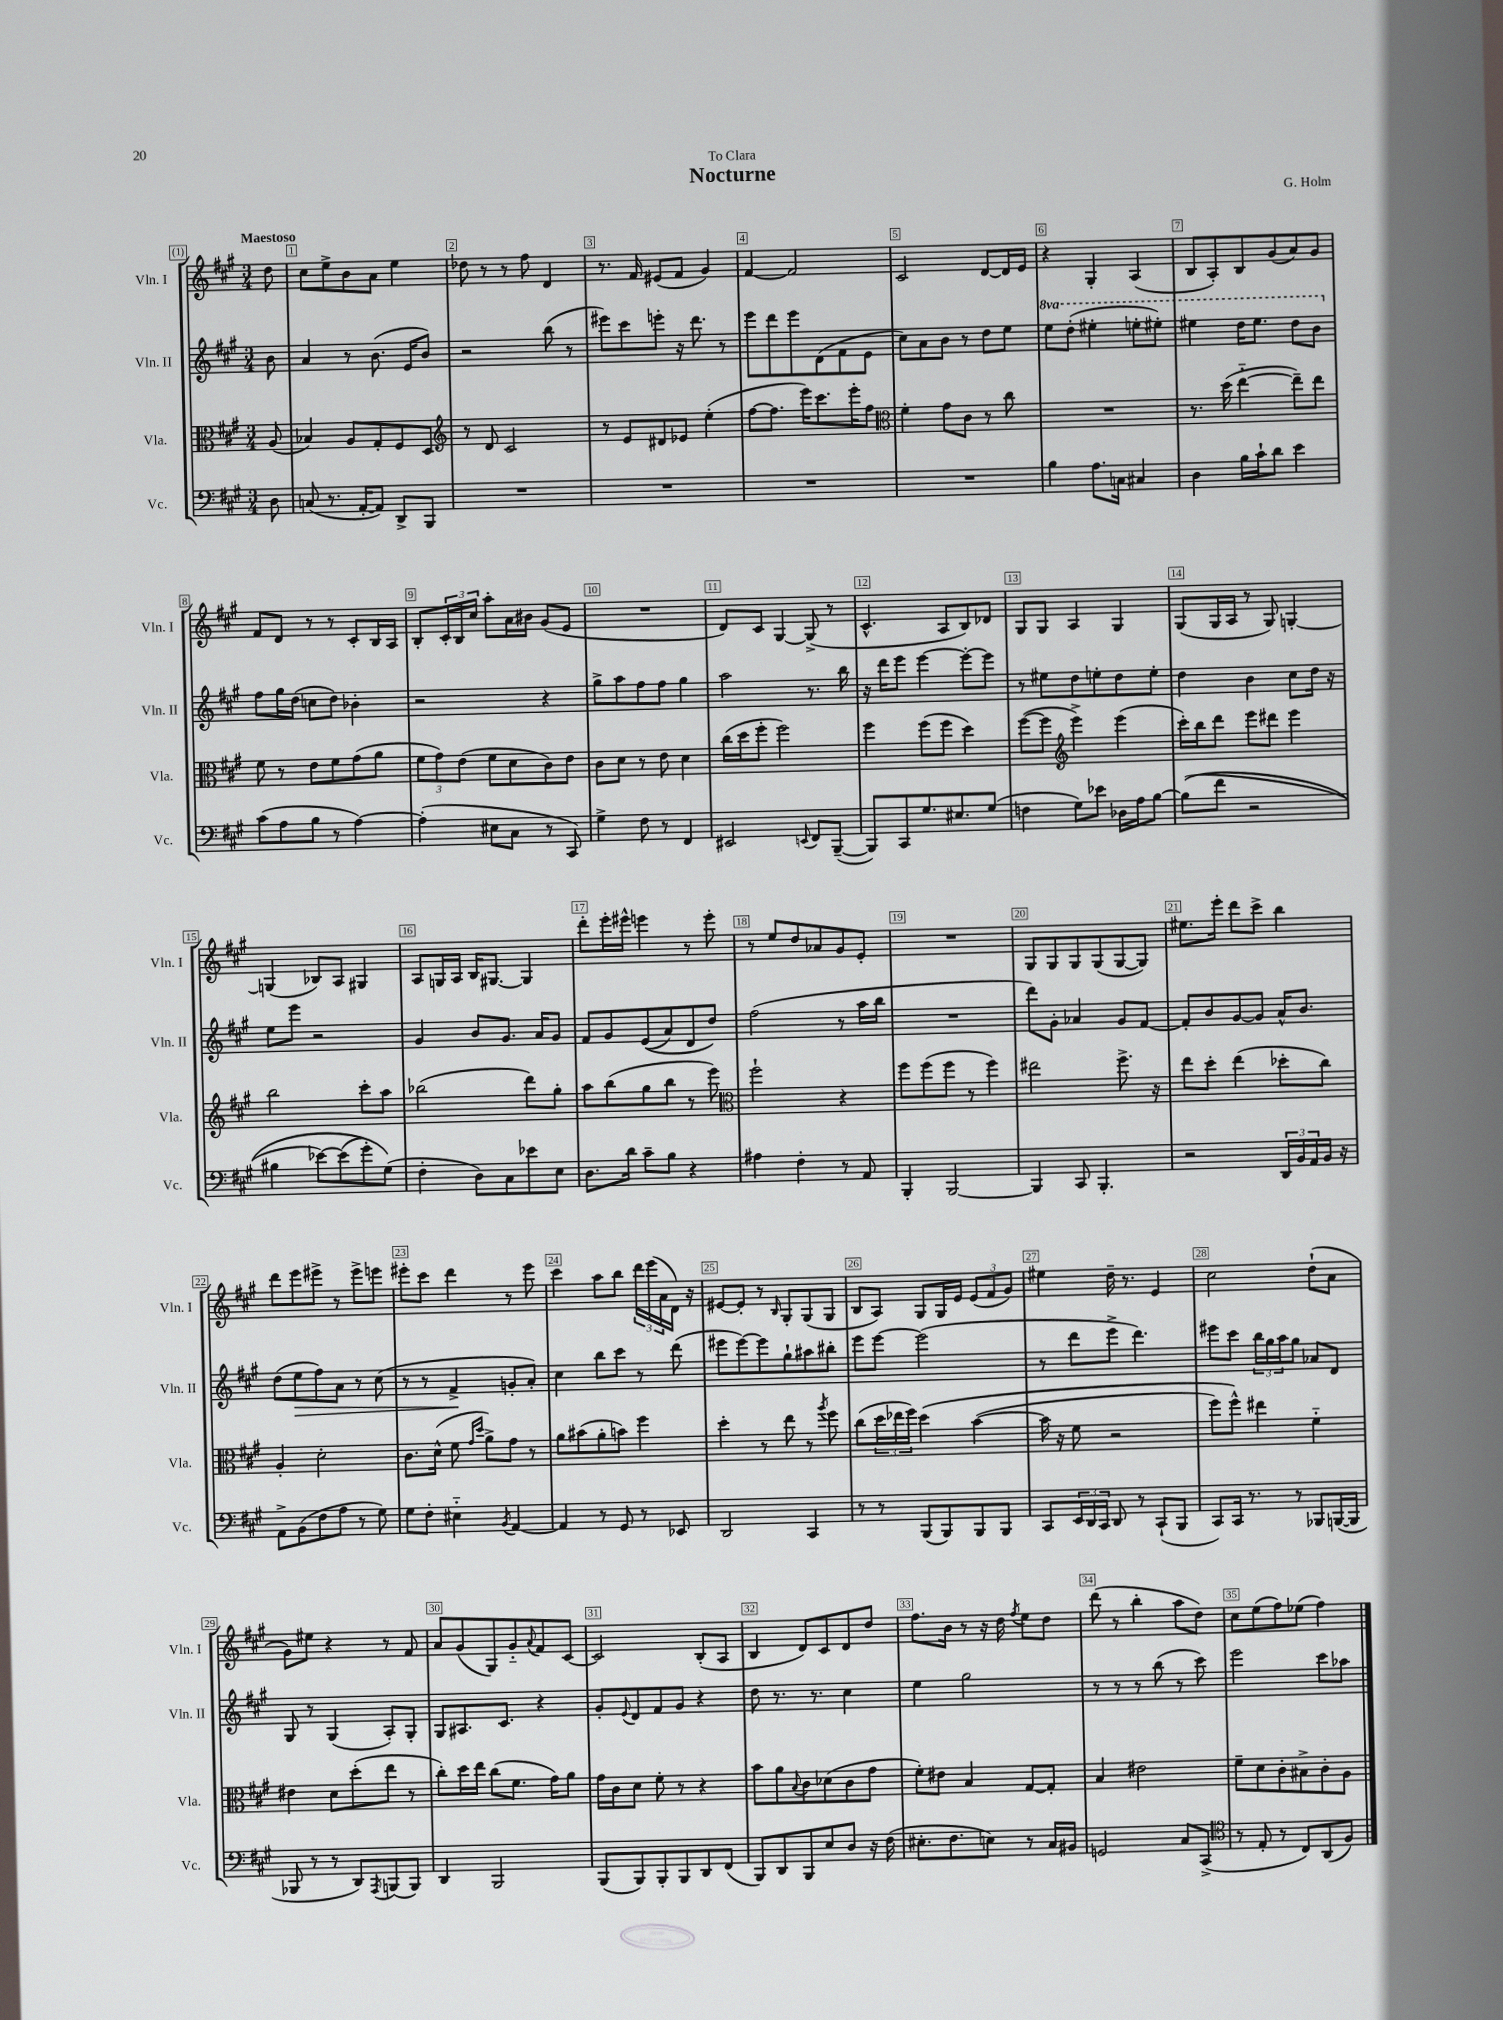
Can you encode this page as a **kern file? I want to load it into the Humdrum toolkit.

**kern	**kern	**kern	**kern
*staff4	*staff3	*staff2	*staff1
*clefF4	*clefC3	*clefG2	*clefG2
*k[f#c#g#]	*k[f#c#g#]	*k[f#c#g#]	*k[f#c#g#]
*M3/4	*M3/4	*M3/4	*M3/4
8D	(8A	8b	8dd
=	=	=	=
(8C	4B-)	4a	8cc#
8.r	.	.	8ee^
.	8A	8r	8b
[16AA'	.	.	.
8AA])	8G#'	(8.b	8a
8DD^	8F#	.	4ee
.	.	16e	.
8BBB	8D	8b)	.
=	=	=	=
*	*clefG2	*	*
2.r	8r	2r	8dd-
.	8d	.	8r
.	2c#	.	8r
.	.	.	8ff#
.	.	(8bb	4d
.	.	8r	.
=	=	=	=
2.r	8r	8eee#)	8.r
.	8e	8ccc#	.
.	.	.	16f#
.	8d#	8eee'	(8e#
.	8e-	16r	8f#
.	.	8.ddd	.
.	(4ee'	.	4g#)
.	.	8r	.
=	=	=	=
2.r	[8ff#	8eee	[4f#
.	8.ff#]	8ddd	.
.	.	8eee	2f#]
.	16eee)	.	.
.	8.ccc#	(8d	.
.	.	8f#	.
.	16eee'	.	.
.	8ff#	8e	.
=	=	=	=
*	*clefC3	*	*
2.r	4f#'	8cc#)	2c#
.	.	8a	.
.	8g#	8b	.
.	8c#	8r	.
.	8r	8dd	[8d
.	8cc#	8ee	16d]
.	.	.	16e
=	=	=	=
4B	2.r	8eee	4r
.	.	(8ddd'	.
8.A	.	4eee#'	4G#'
16C	.	.	.
4C#	.	8eee'	(4A
.	.	8eee#')	.
=	=	=	=
4D	8.r	4eee#	8B
.	.	.	8A')
.	(16dd	.	.
16B	[4ee'~	16ddd	8B
16c#`	.	8.eee#	.
8d	.	.	(8g#
4e	8ee~])	8ddd	8a)
.	8ee	8bb	8g#
=	=	=	=
(8c#	8f#	8ff#	8f#
8A	8r	16gg#	8d
.	.	(16dd	.
8B	8e	8cc	8r
8r	8f#	8dd)	8r
[4A)	(8g#	4b-'	8c#'
.	8a	.	16B
.	.	.	16A
=	=	=	=
(4A']	12f#	2r	8B'
.	12g#)	.	.
.	.	.	24c#'
.	(12e	.	24B
.	.	.	24cc#
8E#	8f#	.	8aa'
8C#	8d	.	16a
.	.	.	16b#
8r	8c#)	4r	(8g#
8CC#)	8e	.	8e
=	=	=	=
4G#^	8c#	8gg#^	2.r
.	8d	8aa	.
8F#	8r	8ff#	.
8r	8e	8ff#	.
4FF#	4d	4gg#	.
=	=	=	=
2EE#	(16cc#	2aa	8d)
.	16dd	.	.
.	8ff#'	.	8c#
.	2ff#)	.	[4G#
8qqEE	.	.	.
8FF#	.	8.r	(8G#^]
([8BBB~	.	.	8r
.	.	16bb	.
=	=	=	=
8BBB])	4ff#	16r	4.c#^^
.	.	16ddd	.
8CC#	.	8eee	.
8.G#	(8ff#	[4eee	.
.	8ff#	.	8A
8.E#	.	.	.
.	4dd)	8eee'_	8B)
(8G#	.	8eee]	8d-
=	=	=	=
4F	([8ff#	8r	8G#
.	8ff#]	8ee#	8G#
*	*clefG2	*	*
8G#)	4eee^)	8dd	4A
8e-	.	8ee'	.
16D-	(4eee	8dd	4G#
16A	.	.	.
[8B	.	8ee'	.
=	=	=	=
&((8B]	16ccc#')	4dd	(8G#
.	16bb	.	.
8f#	8ddd	.	16G#
.	.	.	16A
2r	8eee	4b	8r
.	8ddd#	.	8G#)
.	4eee	8cc#	[4G'
.	.	16dd	.
.	.	16r	.
=	=	=	=
4B#	2bb	8ee	(4G]
.	.	8eee	.
[8e-)	.	2r	8B-)
(8e-]	.	.	8A
8g#')	8ccc#'	.	4G#
(8G#&)	8aa	.	.
=	=	=	=
4F#'	(2bb-	4g#	8A
.	.	.	16G
.	.	.	16A
8D)	.	8b	16B
.	.	.	[8.G#
8C#	.	8.g#	.
8e-	8ddd)	.	4G#]
.	.	16a	.
8E	8gg#'	8g#	.
=	=	=	=
8.D	8aa	8f#	8ddd'
.	(8bb	8g#	16eee'
16d	.	.	16eee#^^
8c#~	8gg#	&((8e	4eee
8B	8bb	8a)	.
4r	8r	8d	8r
.	8eee)	8dd&)	8eee'
=	=	=	=
*	*clefC3	*	*
4A#	2ff#`	(2ff#	8r
.	.	.	8ee
4F#'	.	.	8dd
.	.	.	8a-
8r	4r	8r	8g#
8AA	.	16aa	8e'
.	.	16bb	.
=	=	=	=
4BBB'	8ff#	2.r	2.r
.	(8ff#	.	.
[2BBB	8ff#	.	.
.	8r	.	.
.	4ff#)	.	.
=	=	=	=
4BBB]	2ee#	8ddd)	8G#
.	.	8g#'	8G#
8CC#	.	4a-	8G#
4.BBB'	.	.	(8G#
.	8.ff#^	8g#	[8G#
.	.	[8f#	8G#])
.	16r	.	.
=	=	=	=
2r	8ee	8f#']	8.ee#
.	8dd'	8b	.
.	.	.	16eee'
.	(4ee	[8g#	8ddd
.	.	8g#]	8ccc#^
24DD	8dd-'	16a^^	4bb
24BB	.	.	.
.	.	8.b	.
24AA	.	.	.
16BB	8cc#)	.	.
16r	.	.	.
=	=	=	=
8AA^	4A'	(8dd	8ddd
(8BB	.	8ee	8eee
8F#	2d'	8ff#)	8eee#^
8A	.	8a	8r
8r	.	8r	8eee#^
8G#)	.	(8cc#	8eee
=	=	=	=
8G#	8.c#	8r	8eee#'
8F#'	.	8r	8ccc#
.	(16d^^	.	.
4E#'~	8f#	4f#^	4ddd
.	16qqg#	.	.
.	16qqdd	.	.
.	8a^)	.	.
8qBB	.	.	.
[4AA	8g#	8g'	8r
.	8r	8a')	8eee#
=	=	=	=
4AA]	8a	4cc#	4ccc#
.	(8b#	.	.
8r	8a'	8bb	8aa
8GG#	8b)	8ccc#	8bb
8r	4ff#	8r	24ddd
.	.	.	(24eee
.	.	.	24a
8EE-	.	(8ddd	16d)
.	.	.	16r
=	=	=	=
2DD	4dd'	8eee#	[8e#
.	.	[8eee#)	8e#']
.	8r	8eee#]	8r
.	.	.	16qqB
.	8ee	8gg#`	8G#'
4CC#	8r	8aa#	(8G#
.	8qaa	.	.
.	8ff#	8bb#'	8G#
=	=	=	=
8r	(8cc#	8eee	8B
8r	24dd	[8eee	8A)
.	24ee-	.	.
.	24ff#)	.	.
(8BBB	&(4dd	(2eee]	8G#
8BBB)	.	.	16G#
.	.	.	16e
8BBB	([4b	.	(12e
.	.	.	12f#
8BBB	.	.	.
.	.	.	12g#)
=	=	=	=
8CC#	16b]	8r	4ee#
.	16r	.	.
24EE	8f#	8ddd	.
24DD	.	.	.
24CC#	.	.	.
8DD	2r	8eee^	16dd~
.	.	.	8.r
8r	.	4.ddd)	.
(8CC#`	.	.	4e
8BBB	.	.	.
=	=	=	=
8CC#)	8ff#)	8eee#	2cc#
16CC#	8ff#^^&)	8ccc#	.
8.r	.	.	.
.	4ee#	24bb	.
.	.	24gg#	.
.	.	24aa	.
8r	.	8gg#	.
8BBB-	4f#'~	8a-	(8dd`
([16BBB	.	8d	8a
16BBB]	.	.	.
=	=	=	=
8BBB-	4e#	8G#	8g#)
8r	.	8r	8ee#
8r	8d	(4G#	4r
8DD)	(8dd'	.	.
8qAAA	.	.	.
(8BBB	8ee	8A')	8r
8BBB)	8r	8G#'	8f#
=	=	=	=
4DD	8cc#')	8G#	8a
.	16dd	8.A#	(8g#
.	16ee	.	.
2BBB	(8cc#	.	8G#)
.	.	8.c#	.
.	8.f#	.	8g#'~
.	.	.	8qqa
.	.	4r	8f#
.	16g#)	.	.
.	8a	.	[8c#
=	=	=	=
(8BBB	16g#	8g#'	2c#]
.	16c#	.	.
.	.	8qqe	.
8BBB)	8d	8d	.
8BBB'	8f#'	8f#	.
8BBB	8r	8g#	.
8DD	4r	4r	(8B'
(8FF#	.	.	8A
=	=	=	=
8BBB)	8b	8dd	4B
8DD	8a	8.r	.
.	8qqB	.	.
8BBB	8c#	.	8d)
.	.	8.r	.
8E	(8d-	.	8c#
8D	8c#	4cc#	8d
16r	8g#	.	8dd
(16F#	.	.	.
=	=	=	=
8.E#'	8f#')	4ee	8.ff#
.	8e#	.	.
8.F#	.	.	16b
.	4B	2gg#	8r
8E)	.	.	16r
.	.	.	16dd
.	.	.	8qff#
8r	[8G#	.	8ee
16C#	8G#']	.	8dd
16BB#	.	.	.
=	=	=	=
2GG	4B	8r	(8ddd
.	.	8r	8r
.	2e#	8r	4bb'
.	.	(8bb	.
8C#	.	8r	8aa
(8CC#^	.	8ccc#)	8dd)
=	=	=	=
*clefC4	*	*	*
8r	8f#~	2eee	8cc#
8E'	8d	.	(8ee
8r	8c#'	.	8ff#)
8C#)	8B#^	.	(8ee-
(8AA	8c#'	8ccc#	4ff#)
8F#)	8A	8aa-	.
==	==	==	==
*-	*-	*-	*-
